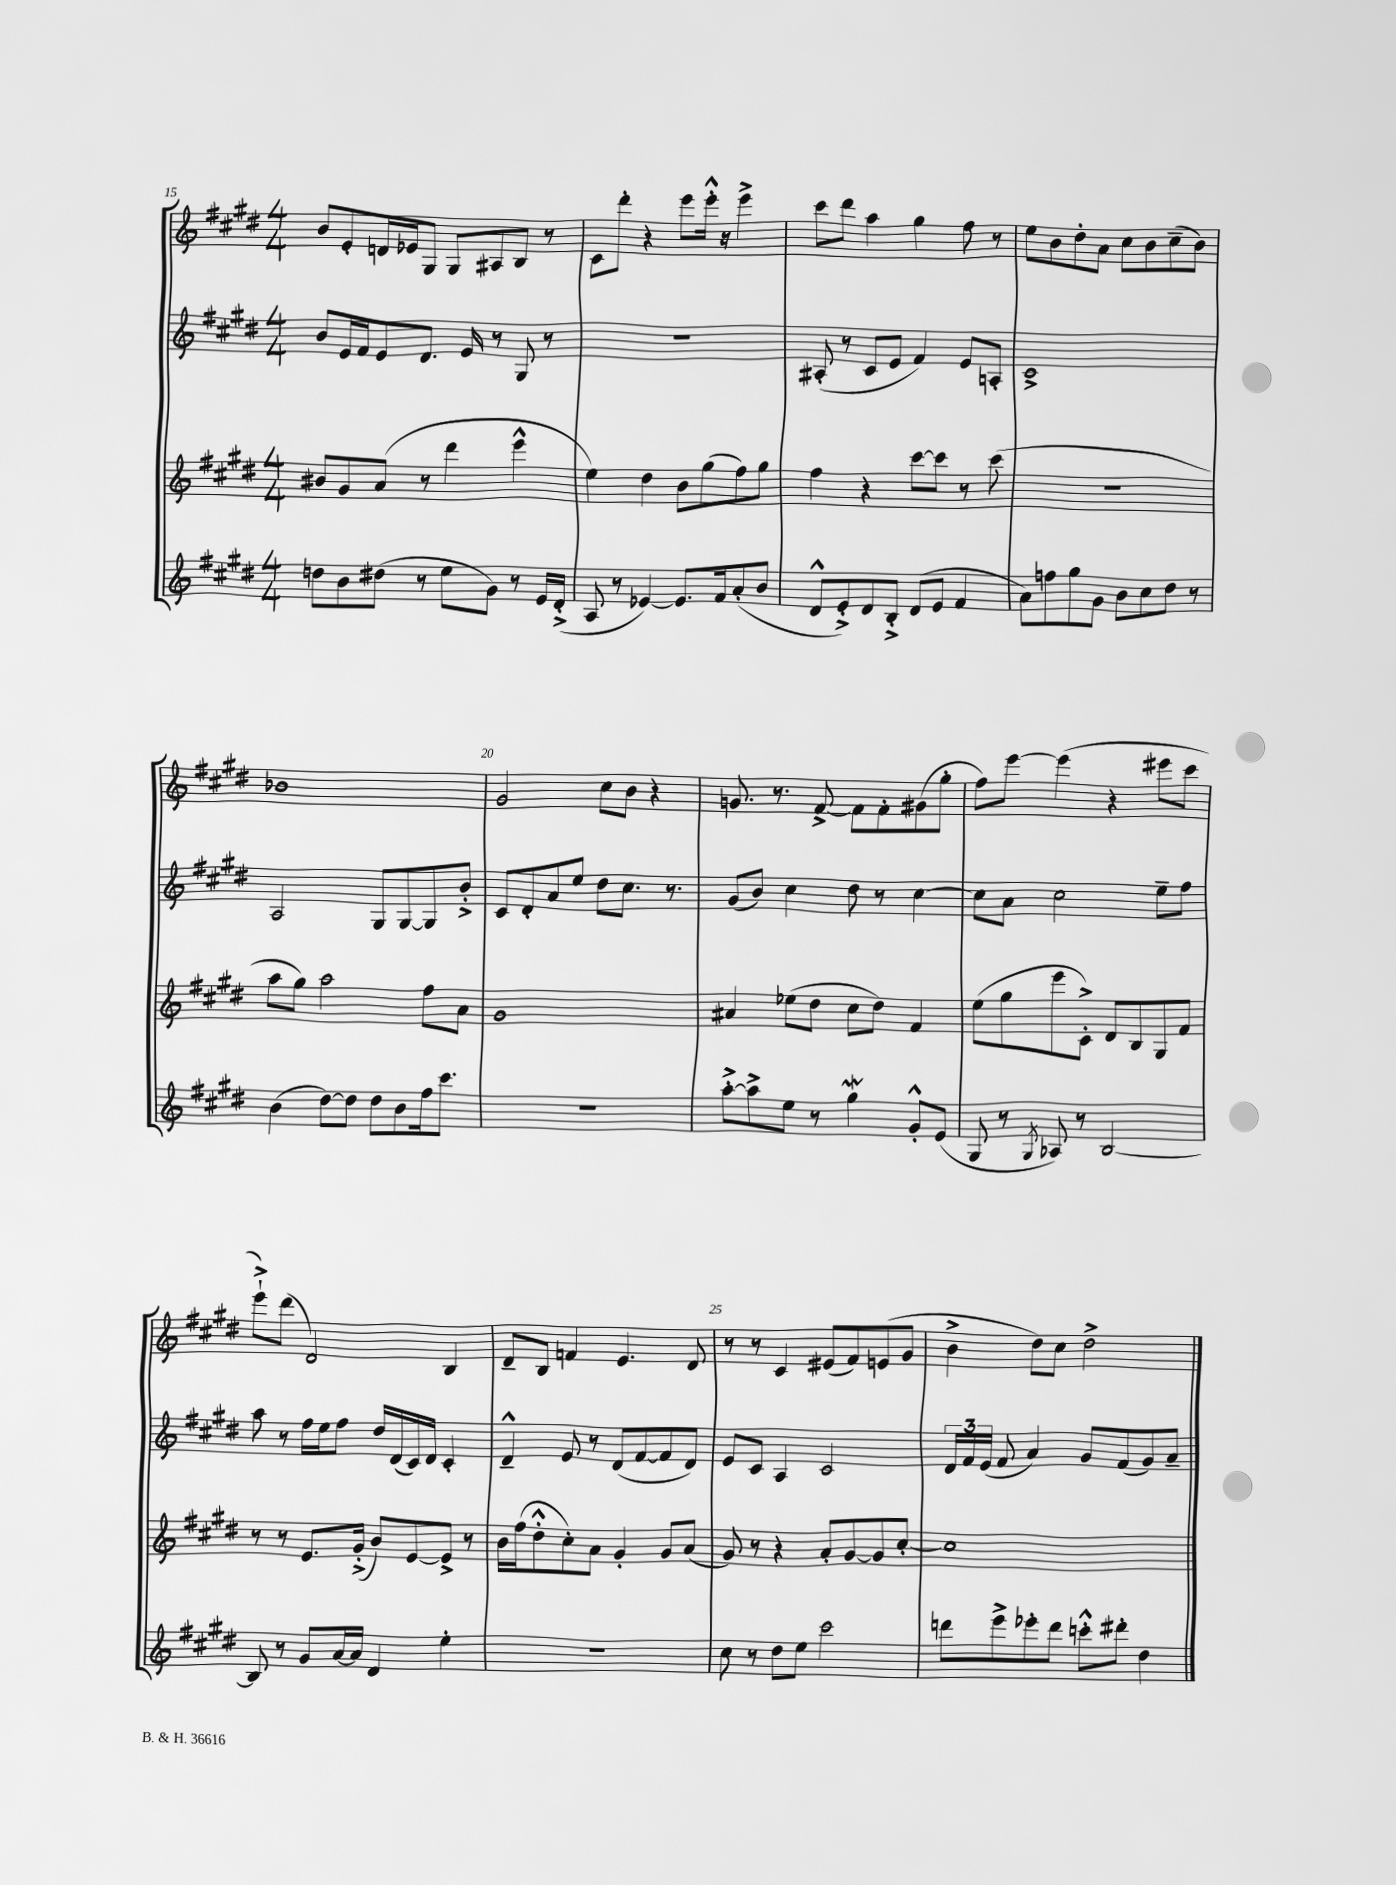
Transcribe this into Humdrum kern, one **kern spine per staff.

**kern	**kern	**kern	**kern
*staff4	*staff3	*staff2	*staff1
*clefG2	*clefG2	*clefG2	*clefG2
*k[f#c#g#d#]	*k[f#c#g#d#]	*k[f#c#g#d#]	*k[f#c#g#d#]
*M4/4	*M4/4	*M4/4	*M4/4
8dd	8b#	8b	8b
8b	8g#	16e	8e'
.	.	16f#	.
(8dd#	(8a	8e	16d
.	.	.	16e-
8r	8r	8.d#	8G#
8ee	4ddd#	.	8G#
.	.	16e	.
8g#)	.	8r	8A#
8r	4eee^^	8G#	8B
16e	.	8r	8r
(16d#'^	.	.	.
=	=	=	=
8A	4ee)	1r	8c#
8r	.	.	8ddd#'
[4e-)	4dd#	.	4r
8.e-]	8b	.	8eee
.	(8gg#	.	16eee'^^
16f#	.	.	16r
(8a'	8ff#)	.	4eee^
8b	8gg#	.	.
=	=	=	=
8d#^^	4ff#	(8A#'	8ccc#
8e'^)	.	8r	8ddd#
8d#	4r	8c#	4aa
8B'^	.	8e	.
(8d#	[8ccc#	4f#)	4gg#
8e	8ccc#]	.	.
4f#	8r	8e	8ff#
.	(8ccc#	8A'	8r
=	=	=	=
8a)	1r	1c#^	8ee
8ff	.	.	8b
8gg#	.	.	8dd#'
8g#	.	.	8a
8b	.	.	8cc#
8cc#	.	.	8b
8dd#	.	.	(8cc#~
8r	.	.	8b)
=	=	=	=
(4b	8aa	2A	1b-
.	8gg#)	.	.
[8dd#)	2aa	.	.
8dd#]	.	.	.
8dd#	.	8G#	.
8b	.	[8G#	.
16ff#	8ff#	8G#]	.
8.ccc#	.	.	.
.	8a	8b'^	.
=	=	=	=
1r	1g#	8c#	2g#
.	.	8d#'	.
.	.	8a	.
.	.	8ee	.
.	.	8dd#	8cc#
.	.	8.cc#	8b
.	.	.	4r
.	.	8.r	.
=	=	=	=
[8aa'^	4a#	(8g#	8.g
8aa^]	.	8b)	.
.	.	.	8.r
8ee	(8ee-	4cc#	.
8r	8dd#	.	[8f#^
4gg#	8cc#	8dd#	8f#]
.	8dd#)	8r	8f#'
8g#'^^	4f#	[4cc#	(8g#
(8e	.	.	8gg#'
=	=	=	=
8G#	(8ee	8cc#]	8ff#)
8r	8gg#	8a	[8eee
8qG#	.	.	.
8A-)	8eee	2cc#	(4eee]
8r	8c#'^)	.	.
[2B	8d#	.	4r
.	8B	.	.
.	8G#	8ee~	8eee#
.	8f#	8ff#	8ccc#
=	=	=	=
8B]	8r	8aa	8eee`^)
8r	8r	8r	(8ddd#
8g#	8.e	16ff#	2d#)
.	.	16ee	.
[16a	.	8ff#	.
16a]	(16g#'^	.	.
4d#	8b)	16dd#	.
.	.	(16d#	.
.	[8e	16c#)	.
.	.	16d#	.
4ee'	8e^]	4c#'	4B
.	8r	.	.
=	=	=	=
1r	16b	4d#~^^	8d#~
.	(16ff#	.	.
.	8dd#'^^	.	8B
.	8cc#')	8e	4f
.	8a	8r	.
.	4g#'	(8d#	4.e
.	.	[8f#	.
.	8g#	8f#]	.
.	(8a	8d#)	8d#
=	=	=	=
8cc#	8g#)	8e	8r
8r	8r	8c#	8r
8dd#	4r	4A	4c#
8ee	.	.	.
2ccc#	8a'	2c#	(8e#
.	[8g#	.	8f#)
.	8g#]	.	(8e
.	[8cc#'	.	8g#
=	=	=	=
8ddd	1cc#]	24d#	4b^
.	.	24f#	.
.	.	(24e	.
8eee^	.	8f#	.
8eee-'	.	4a)	8dd#)
8ddd	.	.	8cc#
8ccc'^^	.	8g#	2dd#^
8ddd#'	.	(8f#	.
4dd#	.	8g#)	.
.	.	8a~	.
==	==	==	==
*-	*-	*-	*-
